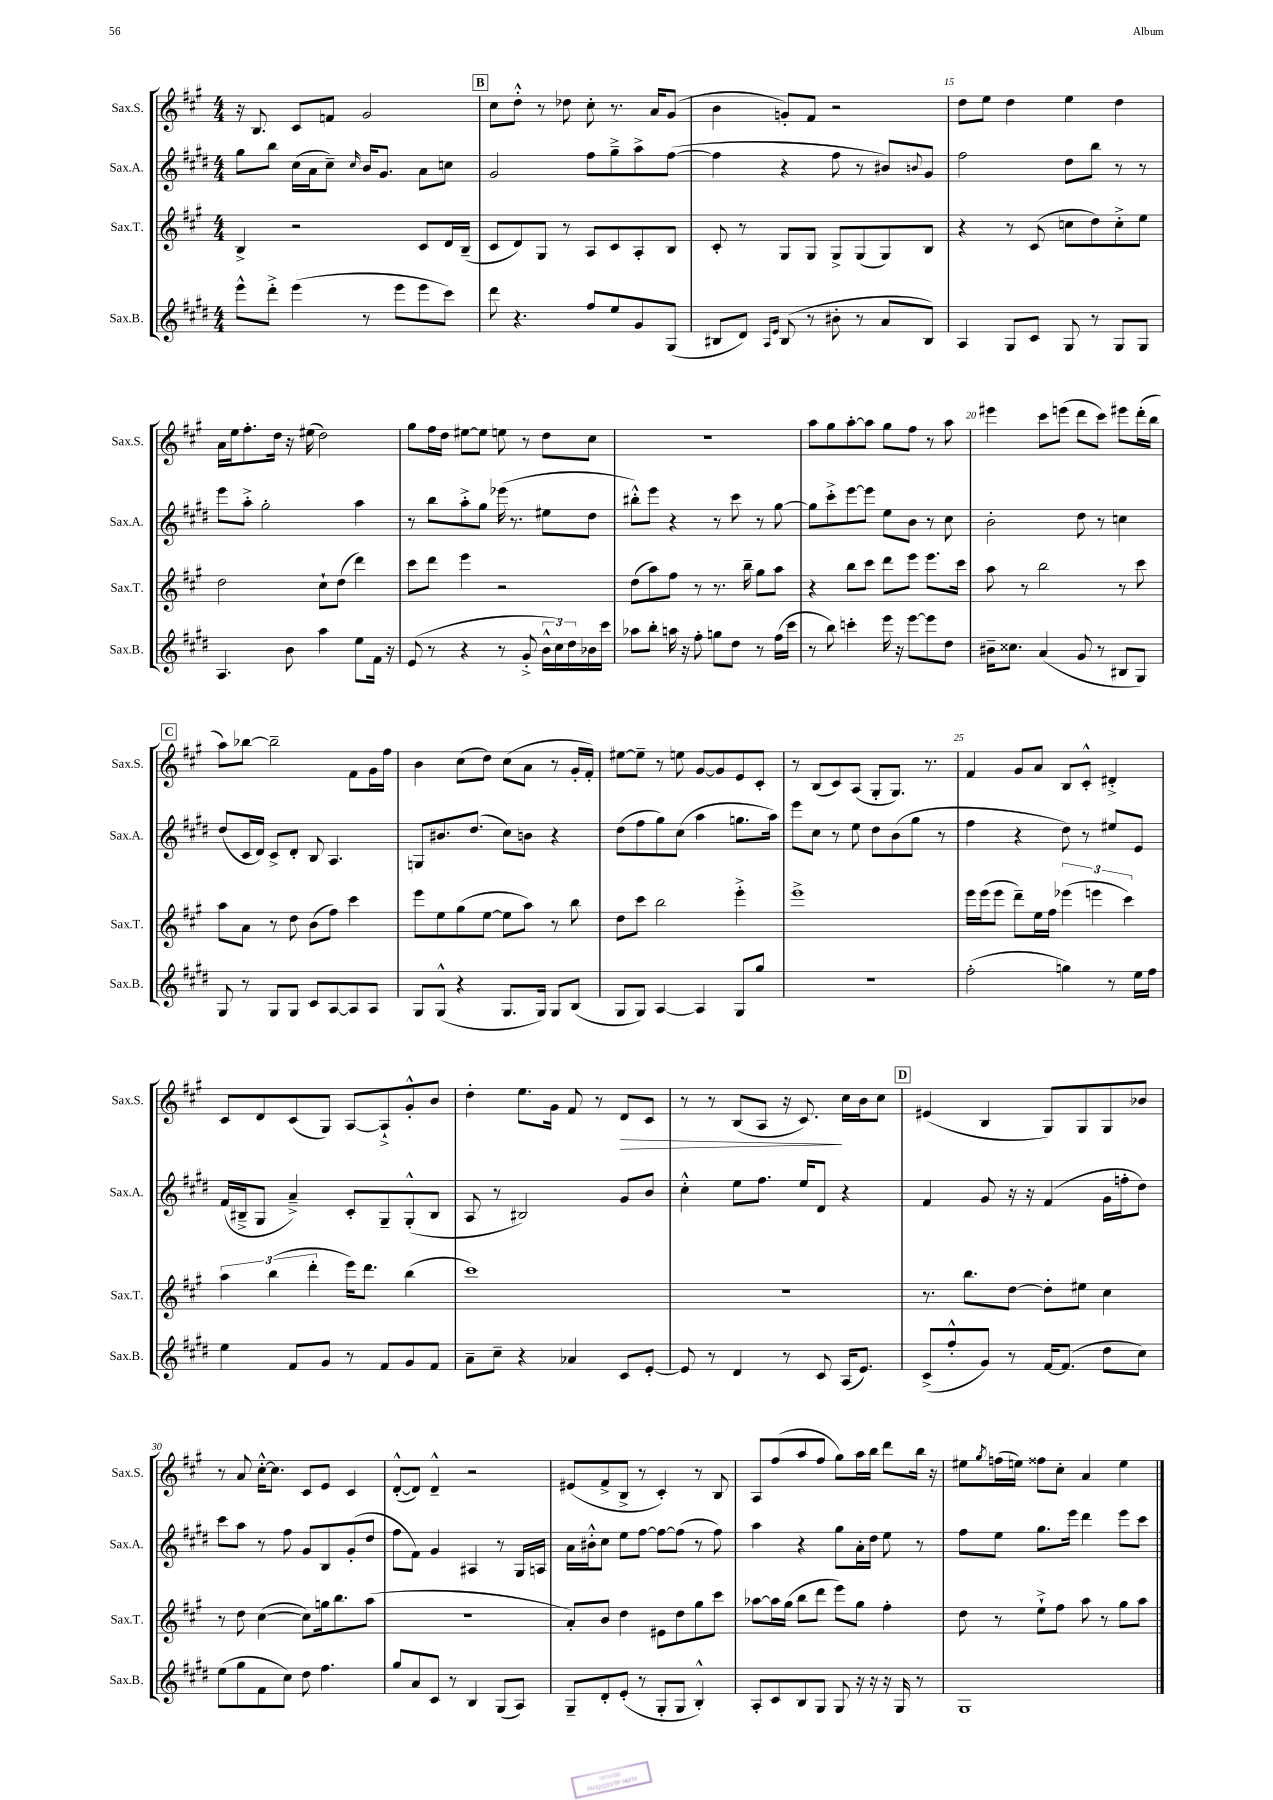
<<
\new StaffGroup <<
\new Staff = "s0" \with { instrumentName = "Sax.S." shortInstrumentName = "Sax.S." } {
    \clef treble \key a \major \numericTimeSignature \time 4/4
    r16 b8. cis'8 f'8 gis'2 |
    \mark \markup { \box "B" } cis''8 d''8-.-^ r8 des''8 cis''8-. r8. a'16 gis'8( |
    b'4 g'8-.) fis'8 r2 |
    d''8 e''8 d''4 e''4 d''4 |
    a'16 e''16 fis''8.-. d''16 r16 eis''16( d''2) |
    gis''8 fis''16 d''16 eis''8~ eis''8 e''8 r8 d''8 cis''8 |
    r1 |
    a''8 gis''8 a''8~-. a''8 gis''8 fis''8 r8 a''8 |
    eis'''4 cis'''8 e'''8( d'''8 cis'''8) eis'''8 d'''16-.( b''16 |
    \mark \markup { \box "C" } a''8) bes''8~ bes''2-- fis'8 gis'16 fis''16 |
    b'4 cis''8( d''8) cis''8( a'8 r8 gis'16-. fis'16-.) |
    eis''8~ eis''8-- r8 e''8 gis'8~ gis'8 e'8 cis'8-. |
    r8 b8( cis'8) a8( gis8-. gis8.) r8. |
    fis'4 gis'8 a'8 b8 cis'8-.-^ dis'4-.-> |
    cis'8 d'8 cis'8( gis8) a8~ a8-!-> gis'8-.-^ b'8 |
    d''4-. e''8. gis'16 fis'8 r8 d'8\> cis'8 |
    r8 r8 b8( a8 r16 cis'8.\!) cis''16 b'16 cis''8 |
    \mark \markup { \box "D" } eis'4( b4 gis8) gis8 gis8 bes'8 |
    r8 a'8 cis''16~-.-^ cis''8. cis'8 e'8 cis'4 |
    d'8~-.-^( d'8) d'4---^ r2 |
    eis'8( fis'8-> b8-> r8 cis'4-.) r8 b8 |
    a8 fis''8( a''8 fis''8 gis''8) a''16 b''16 d'''8 b''16 r16 |
    eis''8 \acciaccatura { gis''8 } f''16( e''16) fisis''8 cis''8-. a'4 e''4 \bar "|." |
}
\new Staff = "s1" \with { instrumentName = "Sax.A." shortInstrumentName = "Sax.A." } {
    \clef treble \key e \major \numericTimeSignature \time 4/4
    gis''8 b''8 cis''16( a'16 cis''8--) \grace { cis''16 } b'16 gis'8. a'8 c''8 |
    \mark \markup { \box "B" } gis'2 fis''8 gis''8---> a''8-> fis''8~( |
    fis''4 r4 fis''8 r8 bis'8) \appoggiatura { b'8 } gis'8 |
    fis''2 dis''8 b''8 r8 r8 |
    e'''8 a''8-.-> gis''2-. a''4 |
    r8 b''8 a''8-.-> gis''8 ees'''16( r8. eis''8 dis''8 |
    bis''8-.-^) e'''8 r4 r8 cis'''8 r8 gis''8~ |
    gis''8 cis'''8-.-> e'''8~ e'''8 e''8 b'8 r8 cis''8 |
    b'2-. dis''8 r8 c''4 |
    \mark \markup { \box "C" } dis''8( cis'16 dis'16) cis'8-> dis'8-. b8 a4. |
    g8 bis'8. dis''8.( cis''8) b'8 r4 |
    dis''8( fis''8 gis''8) cis''8( a''4 g''8. a''16) |
    e'''8 cis''8 r8 e''8 dis''8 b'8( gis''8 r8 |
    fis''4 r4 dis''8) r8 eis''8 e'8 |
    fis'16( bis16---> gis8 a'4--->) cis'8-. gis8-- gis8-.-^( bis8 |
    a8 r8 bis2) gis'8 b'8 |
    cis''4-.-^ e''8 fis''8. e''16 dis'8 r4 |
    \mark \markup { \box "D" } fis'4 gis'8 r16 r16 fis'4( gis'16 f''16-. dis''8) |
    cis'''8 a''8 r8 fis''8 gis'8 b8 gis'8-.( dis''8 |
    fis''8 fis'8) gis'4 ais4 r8 gis16 a16 |
    a'16 bis'16-.-^ cis''8 e''8 fis''8~ fis''8~ fis''8( r8 fis''8) |
    a''4 r4 gis''8 a'16-. dis''16 e''8 r8 |
    fis''8 e''8 gis''8. e'''16 dis'''4 e'''8 cis'''8 \bar "|." |
}
\new Staff = "s2" \with { instrumentName = "Sax.T." shortInstrumentName = "Sax.T." } {
    \clef treble \key a \major \numericTimeSignature \time 4/4
    b4-> r2 cis'8 d'16 b16--( |
    \mark \markup { \box "B" } cis'8 d'8) gis8 r8 a8 cis'8 a8-. b8 |
    cis'8-. r8 gis8 gis8 gis8-> gis8( gis8) b8 |
    r4 r8 cis'8( c''8 d''8) c''8-.-> e''8 |
    d''2 cis''8-! d''8( d'''4) |
    cis'''8 d'''8 e'''4 r2 |
    d''8( a''8) fis''8 r8 r8. b''16-- gis''8 a''8 |
    r4 b''8 cis'''8 d'''8 e'''8 e'''8. cis'''16 |
    a''8 r8 b''2 r8 cis'''8 |
    \mark \markup { \box "C" } a''8 a'8 r8 d''8 b'8( fis''8) cis'''4 |
    e'''8 e''8 gis''8( e''8~ e''8 a''8) r8 b''8 |
    d''8 cis'''8 b''2 e'''4-.-> |
    e'''1-> |
    e'''16 e'''16( e'''8 d'''8--) e''16 fis''16 \tuplet 3/2 { ees'''4( e'''4 cis'''4) } |
    \tuplet 3/2 { a''4 b''4( d'''4-. } e'''16) d'''8. b''4( |
    cis'''1) |
    R1 |
    \mark \markup { \box "D" } r8. b''8. d''8~ d''8-. eis''8 cis''4 |
    r8 d''8 cis''4~( cis''8) g''16 b''8. a''8( |
    R1 |
    a'8-.) b'8 d''4 eis'8 d''8 gis''8 cis'''8 |
    aes''8~ aes''16 gis''16( b''8 d'''8 e'''8) gis''8 fis''4-. |
    d''8 r8 e''8-!-> fis''8 a''8 r8 gis''8 a''8 \bar "|." |
}
\new Staff = "s3" \with { instrumentName = "Sax.B." shortInstrumentName = "Sax.B." } {
    \clef treble \key e \major \numericTimeSignature \time 4/4
    e'''8-^ dis'''8-.-> e'''4( r8 e'''8 e'''8 cis'''8) |
    \mark \markup { \box "B" } dis'''8 r4. fis''8 e''8 gis'8 gis8( |
    bis8 dis'8) \grace { a16 e'16 } bis8( r8 bis'8-. r8 a'8 bis8) |
    a4 gis8 cis'8 gis8 r8 gis8 gis8 |
    a4. b'8 a''4 e''8 fis'16 r16 |
    e'8( r8 r4 r8 gis'8-.-> \tuplet 3/2 { b'16-^ cis''16) dis''16 } bes'16 cis'''16 |
    aes''8 b''8-. a''16 r16 fis''8-. g''8 dis''8 r8 fis''16( cis'''16 |
    r8 b''8) c'''4-. e'''16 r16 e'''8~ e'''8 dis''8 |
    bis'16-- cisis''8. a'4( gis'8 r8 bis8 gis8) |
    \mark \markup { \box "C" } gis8 r8 gis8 gis8 cis'8 a8~ a8 a8 |
    gis8 gis8-^( r4 gis8. gis16) gis8 b8( |
    gis8 gis8) a4~ a4 gis8 gis''8 |
    r1 |
    fis''2-.( g''4) r8 e''16 fis''16 |
    e''4 fis'8 gis'8 r8 fis'8 gis'8 fis'8 |
    a'8-- cis''8-- r4 aes'4 cis'8 e'8~-. |
    e'8 r8 dis'4 r8 cis'8 a16( e'8.) |
    \mark \markup { \box "D" } cis'8->( fis''8-.-^ gis'8) r8 fis'16~ fis'8.( dis''8 cis''8) |
    e''8( gis''8 fis'8 cis''8) dis''8 fis''4. |
    gis''8 a'8 cis'8 r8 b4 gis8( a8) |
    gis8-- dis'8-. e'8-.( r8 gis8-. gis8 b4-.-^) |
    a8-. cis'8 b8 gis8 gis8 r16 r16 r16 gis16 r8 |
    gis1 \bar "|." |
}
>>
>>
\layout { \context { \Score currentBarNumber = #12 \override BarNumber.break-visibility = ##(#f #t #t) barNumberVisibility = #(every-nth-bar-number-visible 5) } }
